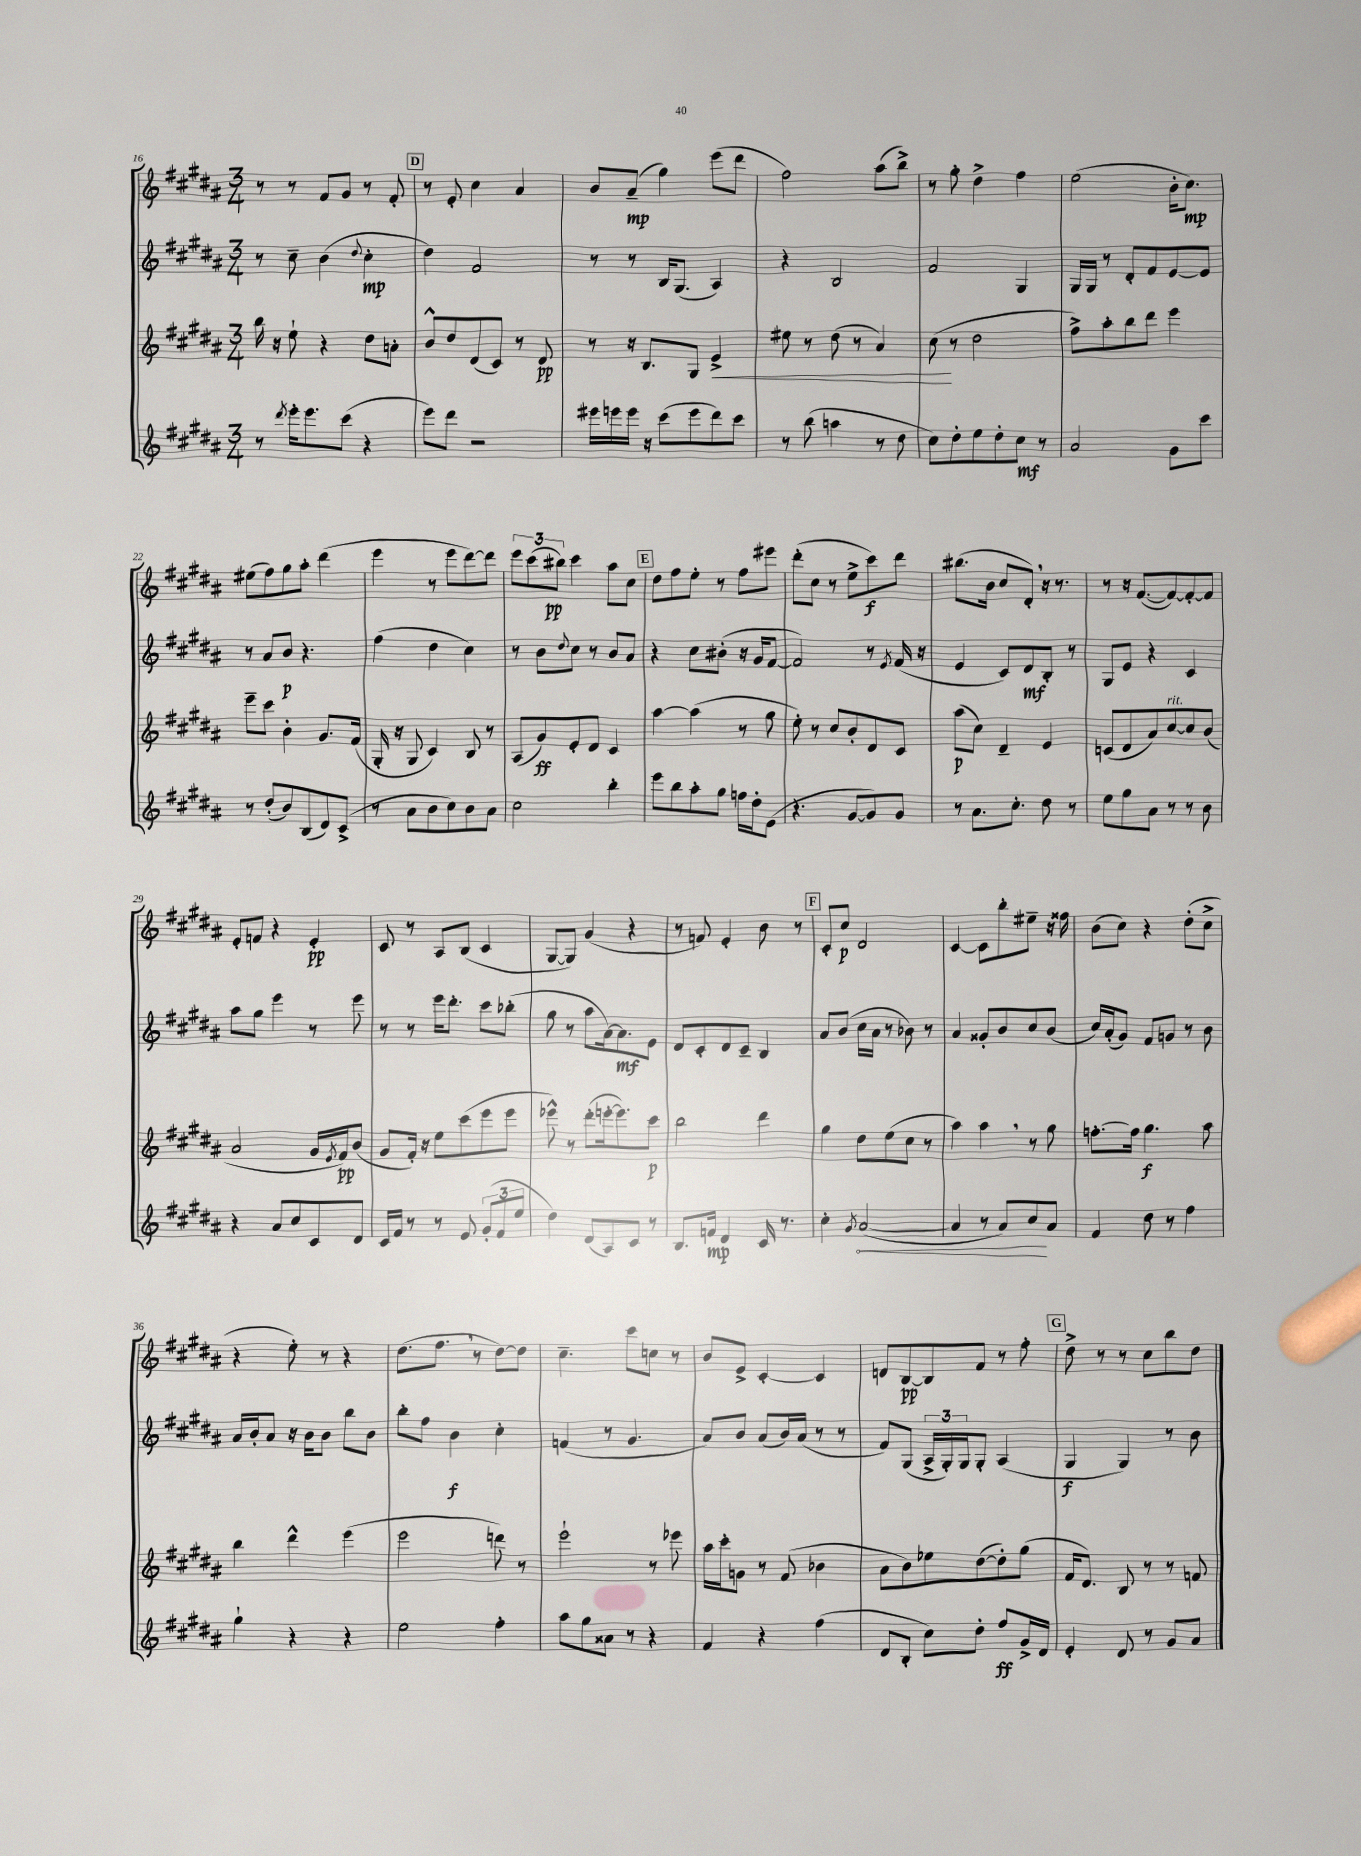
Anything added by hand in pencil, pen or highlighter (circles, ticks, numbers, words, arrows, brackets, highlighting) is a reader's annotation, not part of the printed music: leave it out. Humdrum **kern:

**kern	**dynam	**kern	**dynam	**kern	**dynam	**kern	**dynam
*part4	*part4	*part3	*part3	*part2	*part2	*part1	*part1
*staff4	*staff4	*staff3	*staff3	*staff2	*staff2	*staff1	*staff1
*clefG2	*	*clefG2	*	*clefG2	*	*clefG2	*
*k[f#c#g#d#a#]	*	*k[f#c#g#d#a#]	*	*k[f#c#g#d#a#]	*	*k[f#c#g#d#a#]	*
*M3/4	*	*M3/4	*	*M3/4	*	*M3/4	*
=16	=16	=16	=16	=16	=16	=16	=16
8r	.	16bb\	.	8r	.	8r	.
.	.	16r	.	.	.	.	.
8qddd#/	.	.	.	.	.	.	.
16eee'\KL	.	8ee`\	.	8cc#~\	.	8r	.
8.eee\	.	.	.	.	.	.	.
.	.	4r	.	(4b\	.	8f#/L	.
(8ccc#\J	.	.	.	.	.	8g#/J	.
.	.	.	.	8qqdd#/	.	.	.
4r	.	8dd#\L	.	4cc#'\	mp	8r	.
.	.	8an'\J	.	.	.	8f#'/	.
!!LO:REH:place=s1:t=D
=17	=17	=17	=17	=17	=17	=17	=17
8eee\L)	.	8b^^/L	.	4dd#\)	.	8r	.
8ddd#\J	.	8dd#/	.	.	.	8e'/	.
2r	.	(8d#/	.	2f#/	.	4cc#\	.
.	.	8c#/J)	.	.	.	.	.
.	.	8r	.	.	.	4a#/	.
.	.	8d#/	pp	.	.	.	.
=18	=18	=18	=18	=18	=18	=18	=18
16eee#X\LL	.	8r	.	8r	.	8b/L	.
16eeen\	.	.	.	.	.	.	.
16eee\JJ	.	16r	.	8r	.	(8a#~/J	mp
16r	.	8.B/L	.	.	.	.	.
(8ccc#\L	.	.	.	16B/KL	.	4gg#\)	.
.	.	.	.	(8.G#/J	.	.	.
8eee\	.	8G#/J	.	.	.	.	.
!	!	!	!LO:HP:b	!	!	!	!
8ddd#\)	.	4e^/	<	4A#/)	.	(8eee\L	.
8ccc#\J	.	.	.	.	.	8ddd#\J	.
=19	=19	=19	=19	=19	=19	=19	=19
8r	.	8ee#X\	.	4r	.	2ff#\)	.
(8bb\	.	8r	.	.	.	.	.
4aan\	.	(8dd#\	.	2B/	.	.	.
.	.	8r	.	.	.	.	.
8r	.	4a#/)	.	.	.	(8aa#\L	.
8dd#\	.	.	.	.	.	8bb^\J)	.
=20	=20	=20	=20	=20	=20	=20	=20
8cc#\L)	.	(8cc#\	.	2f#/	.	8r	.
8dd#'\	.	8r	[	.	.	8gg#'\	.
8ee\	.	2dd#\	.	.	.	4dd#^\	.
8dd#'\	.	.	.	.	.	.	.
8cc#\J	mf	.	.	4G#/	.	4ff#\	.
8r	.	.	.	.	.	.	.
=21	=21	=21	=21	=21	=21	=21	=21
2a#/	.	8ff#^\L)	.	16G#/LL	.	(2ee\	.
.	.	.	.	16G#/JJ	.	.	.
.	.	8aa#'\	.	8r	.	.	.
.	.	8bb\	.	8d#'/L	.	.	.
.	.	8ddd#\J	.	8f#/	.	.	.
8g#\L	.	4eee\	.	[8e/	.	16b'\KL	.
.	.	.	.	.	.	8.cc#\J)	mp
8ccc#\J	.	.	.	8e/J]	.	.	.
!!LO:LB:g=z
=22	=22	=22	=22	=22	=22	=22	=22
8r	.	8eee~\L	.	8r	.	(8ee#X\L	.
(8dd#'/L	.	8ccc#\J	.	8a#/L	.	8ff#\)	.
8b/)	.	4b'\	.	8b/J	p	8gg#\	.
(8B/	.	.	.	4.r	.	8aa#'\J	.
8d#/)	.	8.g#/L	.	.	.	(4ddd#\	.
(8c#^/J	.	.	.	.	.	.	.
.	.	(16f#/Jk	.	.	.	.	.
=23	=23	=23	=23	=23	=23	=23	=23
8r	.	16G#'/	.	(4ff#\	.	4eee\	.
.	.	16r	.	.	.	.	.
8a#\L	.	8G#/	.	.	.	.	.
8b\	.	4c#/)	.	4dd#\	.	8r	.
8cc#\)	.	.	.	.	.	8eee\L	.
8b\	.	8B/	.	4cc#\)	.	[8ddd#\)	.
8a#\J	.	8r	.	.	.	8ddd#\J]	.
=24	=24	=24	=24	=24	=24	=24	=24
2cc#\	.	(8A#/L	.	8r	.	12eee\L	.
.	.	.	.	.	.	(12ccc#\	.
.	.	8g#/)	ff	8b\L	.	.	.
.	.	.	.	.	.	12bb#X\J)	pp
.	.	.	.	8qqdd#/	.	.	.
.	.	8e'/	.	8cc#\J	.	4ccc#\	.
.	.	8d#/J	.	8r	.	.	.
4bb'\	.	4c#/	.	8b/L	.	8aa#\L	.
.	.	.	.	8a#/J	.	8cc#\J	.
!!LO:REH:place=s1:t=E
=25	=25	=25	=25	=25	=25	=25	=25
8eee\L	.	[4aa#\	.	4r	.	8dd#\L	.
8bb\	.	.	.	.	.	8ff#\	.
8aa#'\	.	(4aa#\]	.	8cc#\L	.	8ee'\J	.
8gg#\J	.	.	.	(8b#X'\J	.	8r	.
16ffn\LL	.	8r	.	16r	.	8ff#\L	.
16dd#'\J	.	.	.	16g#/KL	.	.	.
(8e\J	.	8gg#\	.	[8f#/J	.	8eee#X\J	.
=26	=26	=26	=26	=26	=26	=26	=26
4.r	.	8ee'\)	.	2f#/])	.	(8ddd#'\L	.
.	.	8r	.	.	.	8cc#\J	.
.	.	8cc#/L	.	.	.	8r	.
[8g#/L	.	8b'/	.	.	.	8ee^\L	.
8g#/])	.	8d#/	.	8r	.	8ccc#\)	f
.	.	.	.	8qe/	.	.	.
8g#/J	.	8c#/J	.	(16f#/	.	8ddd#\J	.
.	.	.	.	16r	.	.	.
=27	=27	=27	=27	=27	=27	=27	=27
8r	.	(8aa#\L	p	4e/	.	(8.bb#X\L	.
8.a#\L	.	8cc#\J)	.	.	.	.	.
.	.	.	.	.	.	16b\Jk	.
.	.	4d#~/	.	8c#/L)	.	8cc#/L	.
8.cc#'\J	.	.	.	.	.	.	.
.	.	.	.	8d#/	mf	8d#',/J)	.
8dd#\	.	4e/	.	8B'/J	.	16r	.
.	.	.	.	.	.	8.r	.
8r	.	.	.	8r	.	.	.
=28	=28	=28	=28	=28	=28	=28	=28
8ee\L	.	(8cn/L	.	8G#/L	.	8r	.
8gg#\	.	8d#/	.	8e/J	.	16r	.
.	.	.	.	.	.	([8.f#/L	.
8a#\J	.	8a#/)	.	4r	.	.	.
!	!	!LO:TX:a:i:t=rit.	!	!	!	!	!
8r	.	[8cc#/	.	.	.	8f#/_)	.
8r	.	8cc#/]	.	4c#/	.	8f#'/_	.
8b\	.	(8b/J	.	.	.	8f#/J]	.
!!LO:LB:g=z
=29	=29	=29	=29	=29	=29	=29	=29
4r	.	2a#/	.	8aa#\L	.	8e'/L	.
.	.	.	.	8gg#\J	.	8fn/J	.
8a#/L	.	.	.	4eee\	.	4r	.
8cc#/	.	.	.	.	.	.	.
8c#/	.	16g#/LL	.	8r	.	4e'/	pp
.	.	8qe/	.	.	.	.	.
.	.	16f#/J)	pp	.	.	.	.
8d#/J	.	(8b/J	.	8eee\	.	.	.
=30	=30	=30	=30	=30	=30	=30	=30
16c#/LL	.	8g#/L	.	8r	.	8c#/	.
16f#/JJ	.	.	.	.	.	.	.
8r	.	16f#'/Jk)	.	8r	.	8r	.
.	.	16r	.	.	.	.	.
8r	.	8ee\L	.	16eee\KL	.	8A#/L	.
.	.	.	.	8.ddd#'\J	.	.	.
8e/	.	(8ccc#\	.	.	.	(8B/J	.
(12g#'/L	.	8eee\	.	8ccc#\L	.	4c#/	.
12f#/	.	.	.	.	.	.	.
.	.	8eee\J	.	(8bb-X'\J	.	.	.
12ee/J	.	.	.	.	.	.	.
=31	=31	=31	=31	=31	=31	=31	=31
4dd#\)	.	8eee-X^^\)	.	8gg#\	.	[8G#/L	.
.	.	8r	.	8r	.	8G#/J])	.
(8d#/L	.	(8ddd#'\L	.	8aa#\L	.	(4g#/	.
8A#/)	.	[16eeen'\k	.	[16a#\k)	.	.	.
.	.	8.eee\])	.	8.a#\]	mf	.	.
8c#/J	.	.	.	.	.	4r	.
8r	.	8ccc#\J	p	8e\J	.	.	.
=32	=32	=32	=32	=32	=32	=32	=32
8.B/L	.	2bb\	.	8d#/L	.	8r	.
.	.	.	.	8c#'/	.	8fn/)	.
16fn/Jk	mp	.	.	.	.	.	.
4d#/	.	.	.	8d#/	.	4e'/	.
.	.	.	.	8c#~/J	.	.	.
16c#/	.	4ddd#\	.	4B/	.	8b\	.
8.r	.	.	.	.	.	.	.
.	.	.	.	.	.	8r	.
!!LO:REH:place=s1:t=F
=33	=33	=33	=33	=33	=33	=33	=33
4cc#'\	.	4gg#\	.	8a#/L	.	8c#'/L	.
.	.	.	.	(8b/J	.	8cc#/J	p
8qg#/	.	.	.	.	.	.	.
!	!LO:HP:b	!	!	!	!	!	!
([2a#/	<	8dd#\L	.	16cc#\LL	.	2d#/	.
.	.	.	.	16a#\JJ	.	.	.
.	.	(8ee\	.	8r	.	.	.
.	.	8cc#\J	.	8b-X\)	.	.	.
.	.	8r	.	8r	.	.	.
=34	=34	=34	=34	=34	=34	=34	=34
4a#/]	.	4aa#\)	.	4a#/	.	[4c#/	.
8r	.	4aa#,\	.	8g##X'/L	.	8c#\L]	.
8a#/L)	.	.	.	8b/	.	8bb'\	.
8cc#/	.	8r	.	8cc#/	.	8ee#X~\J	.
8a#/J	[	8gg#\	.	(8b/J	.	16r	.
.	.	.	.	.	.	16ff##X\	.
=35	=35	=35	=35	=35	=35	=35	=35
4f#/	.	[8.ffn'\L	.	16cc#/LL)	.	(8b\L	.
.	.	.	.	(16a#'/J	.	.	.
.	.	.	.	8g#/J)	.	8cc#\J)	.
.	.	16ff\Jk]	.	.	.	.	.
8dd#\	.	4.gg#\	f	8f#/L	.	4r	.
8r	.	.	.	8gn/J	.	.	.
4ff#\	.	.	.	8r	.	(8dd#'\L	.
.	.	8aa#\	.	8b\	.	8cc#^\J	.
!!LO:LB:g=z
=36	=36	=36	=36	=36	=36	=36	=36
4gg#`\	.	4bb\	.	16a#/LL	.	4r	.
.	.	.	.	16b'/J	.	.	.
.	.	.	.	8a#/J	.	.	.
4r	.	4ddd#^^\	.	16r	.	8ee'\)	.
.	.	.	.	16b\KL	.	.	.
.	.	.	.	8b\J	.	8r	.
4r	.	(4eee\	.	8bb\L	.	4r	.
.	.	.	.	8b\J	.	.	.
=37	=37	=37	=37	=37	=37	=37	=37
2ee\	.	2eee\	.	8bb'\L	.	(8.dd#\L	.
.	.	.	.	8ff#\J	.	.	.
.	.	.	.	.	.	8.ff#,\J	.
.	.	.	.	4b\	f	.	.
.	.	.	.	.	.	8r	.
4ff#'\	.	8dddn\)	.	4cc#'\	.	[8dd#\L)	.
.	.	8r	.	.	.	8dd#\J]	.
=38	=38	=38	=38	=38	=38	=38	=38
8aa#\L	.	2eee`\	.	(4fn/	.	4.cc#~\	.
8gg#\	.	.	.	.	.	.	.
8a##X\J	.	.	.	8r	.	.	.
8r	.	.	.	4.g#/	.	8ccc#\L	.
4r	.	8r	.	.	.	8ccn\J	.
.	.	8eee-X\	.	.	.	8r	.
=39	=39	=39	=39	=39	=39	=39	=39
4f#/	.	16aa#\LL	.	8a#/L)	.	8b/L	.
.	.	16ccc#'\J	.	.	.	.	.
.	.	8gn\J	.	8b/J	.	8e^/J	.
4r	.	8r	.	(8a#/L	.	[4c#'/	.
.	.	(8f#/	.	16b/L)	.	.	.
.	.	.	.	(16a#/JJ	.	.	.
(4ff#\	.	4b-X\	.	8r	.	4c#/]	.
.	.	.	.	8r	.	.	.
=40	=40	=40	=40	=40	=40	=40	=40
8d#/L	.	8a#\L	.	8f#/L)	.	8dn/L	.
8B'/J	.	8b\)	.	(8G#/J	.	[8B/	pp
8cc#\L)	.	8ee-X\	.	24A#^/LL	.	8B/]	.
.	.	.	.	24G#'/)	.	.	.
.	.	.	.	24G#/J	.	.	.
8dd#'\J	.	([8dd#\	.	8G#'/J	.	8f#/J	.
8ff#/L	ff	8dd#'\])	.	(4A#/	.	8r	.
16g#^/L	.	(8gg#\J	.	.	.	8ff#'\	.
16d#/JJ	.	.	.	.	.	.	.
!!LO:REH:place=s1:t=G
=41	=41	=41	=41	=41	=41	=41	=41
4e'/	.	16f#/KL	.	4G#/	f	8dd#^\	.
.	.	8.d#/J)	.	.	.	.	.
.	.	.	.	.	.	8r	.
8d#/	.	8B/	.	4G#/)	.	8r	.
8r	.	8r	.	.	.	8cc#\L	.
8g#/L	.	8r	.	8r	.	8bb\	.
8a#/J	.	8fn/	.	8b\	.	8dd#\J	.
==	==	==	==	==	==	==	==
*-	*-	*-	*-	*-	*-	*-	*-
